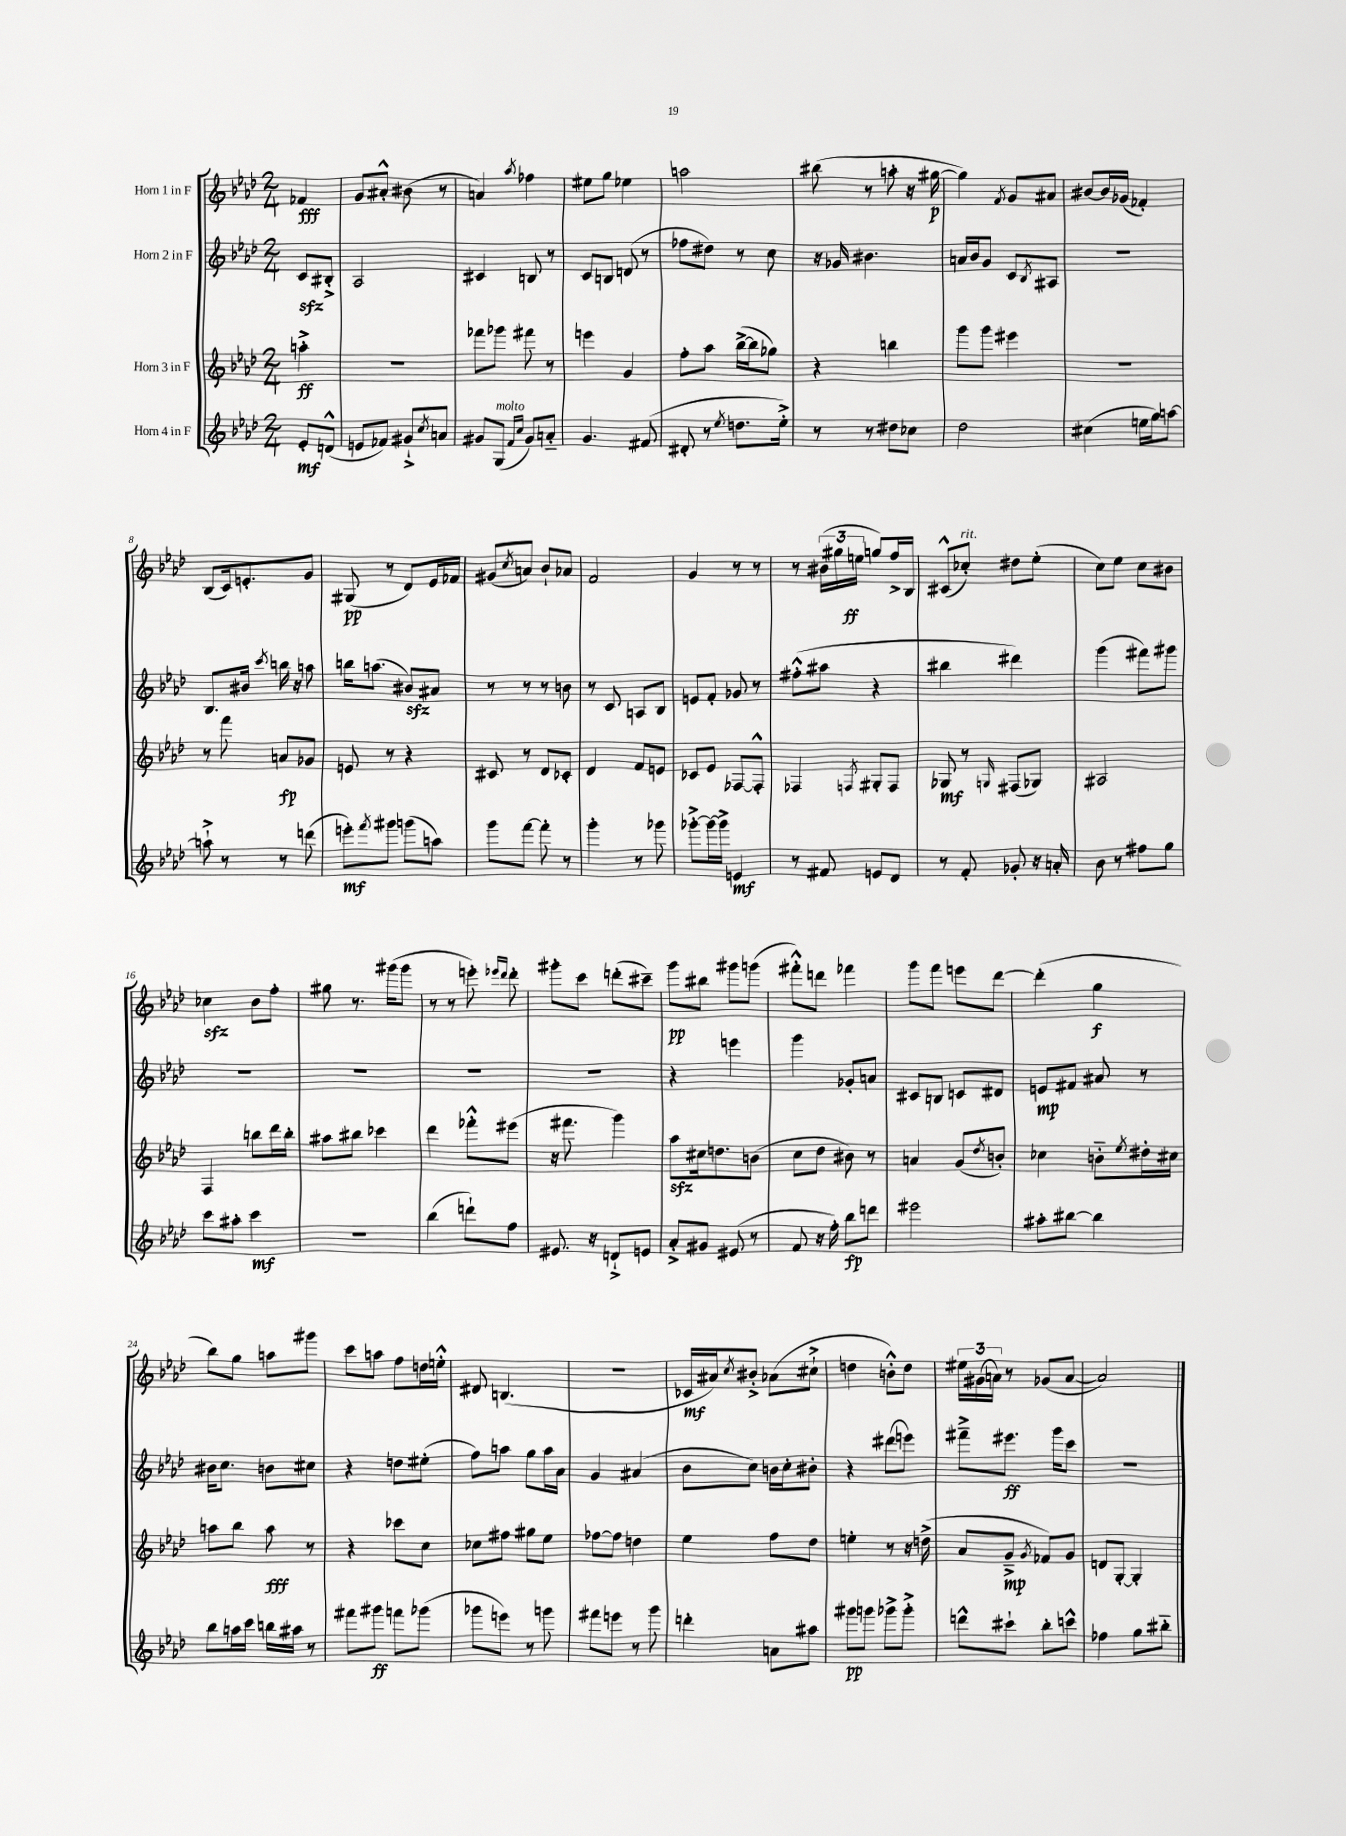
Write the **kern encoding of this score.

**kern	**dynam	**kern	**dynam	**kern	**dynam	**kern	**dynam
*part4	*part4	*part3	*part3	*part2	*part2	*part1	*part1
*staff4	*staff4	*staff3	*staff3	*staff2	*staff2	*staff1	*staff1
*I"Horn 4 in F	*	*I"Horn 3 in F	*	*I"Horn 2 in F	*	*I"Horn 1 in F	*
*clefG2	*	*clefG2	*	*clefG2	*	*clefG2	*
*k[b-e-a-d-]	*	*k[b-e-a-d-]	*	*k[b-e-a-d-]	*	*k[b-e-a-d-]	*
*M2/4	*	*M2/4	*	*M2/4	*	*M2/4	*
=	=	=	=	=	=	=	=
8e-'/L	mf	4aan'^\	ff	8czz/L	.	4f-X/	fff
(8dn^^/J	.	.	.	8B#X'^/J	.	.	.
=1	=1	=1	=1	=1	=1	=1	=1
8en/L	.	2r	.	2A-/	.	8g/L	.
8f-X/J)	.	.	.	.	.	8a#X'^^/J	.
8g#X`^/L	.	.	.	.	.	(8b#X\	.
8qcc/	.	.	.	.	.	.	.
8an/J	.	.	.	.	.	8r	.
=2	=2	=2	=2	=2	=2	=2	=2
8g#X/L	.	8fff-X\L	.	4c#X/	.	4an/)	.
!LO:TX:a:i:t=molto	!	!	!	!	!	!	!
(8G/J	.	8ggg-X\J	.	.	.	.	.
16qqf/LL	.	.	.	.	.	.	.
16qqcc/JJ	.	.	.	.	.	8qaa-/	.
8g#/L)	.	8fff#X\	.	8Bn/	.	4ff-X\	.
8an/J	.	8r	.	8r	.	.	.
=3	=3	=3	=3	=3	=3	=3	=3
4.g/	.	4eeen\	.	8c/L	.	8ee#X\L	.
.	.	.	.	8Bn/J	.	8gg\J	.
.	.	4g/	.	(8dn/	.	4ee-X\	.
(8f#X/	.	.	.	8r	.	.	.
=4	=4	=4	=4	=4	=4	=4	=4
8d#X'/	.	8ff'\L	.	8ff-X\L	.	2aan\	.
8r	.	8aa-\J	.	8dd#X\J)	.	.	.
8qee-/	.	.	.	.	.	.	.
8.ddn\L	.	([16bb-^\LL	.	8r	.	.	.
.	.	16bb-\J]	.	.	.	.	.
.	.	8gg-X\J)	.	8cc\	.	.	.
16ee-'^\Jk)	.	.	.	.	.	.	.
=5	=5	=5	=5	=5	=5	=5	=5
8r	.	4r	.	16r	.	(8bb#X\	.
.	.	.	.	16g-X/	.	.	.
8r	.	.	.	4.b#X\	.	8r	.
8dd#X\L	.	4bbn\	.	.	.	8aan'\	.
8cc-X\J	.	.	.	.	.	16r	.
.	.	.	.	.	.	[16gg#X\	p
=6	=6	=6	=6	=6	=6	=6	=6
2dd-\	.	8ggg\L	.	16an/LL	.	4gg#\])	.
.	.	.	.	16b-/J	.	.	.
.	.	8ggg\J	.	8g/J	.	.	.
.	.	.	.	.	.	8qf/	.
.	.	4eee#X\	.	8c/L	.	8g/L	.
.	.	.	.	8qB-/	.	.	.
.	.	.	.	8A#X/J	.	8a#X/J	.
=7	=7	=7	=7	=7	=7	=7	=7
(4cc#X\	.	2r	.	2r	.	[8b#X/L	.
.	.	.	.	.	.	16b#/L]	.
.	.	.	.	.	.	(16g-X/JJ	.
16een\LL	.	.	.	.	.	4f-X'/)	.
16gg\J)	.	.	.	.	.	.	.
[8aan\J	.	.	.	.	.	.	.
!!LO:LB:g=z
=8	=8	=8	=8	=8	=8	=8	=8
8aan`^\]	.	8r	.	8.B-/L	.	(8B-/L	.
8r	.	8fff\	.	.	.	16c/k)	.
.	.	.	.	16b#X/Jk	.	8.en'/	.
.	.	.	.	8qccc/	.	.	.
8r	.	8an/L	fp	16bbn\	.	.	.
.	.	.	.	16r	.	.	.
(8dddn\	.	8g-X/J	.	8aan\	.	8g/J	.
=9	=9	=9	=9	=9	=9	=9	=9
8eeen'\L)	mf	8en/	.	16bbn\KL	.	(8G#X/	pp
.	.	.	.	(8.aan\J	.	.	.
8qfff/	.	.	.	.	.	.	.
8ggg#X\J	.	8r	.	.	.	8r	.
(8gggn\L	.	4r	.	8b#Xzz/L)	.	8d-/L)	.
8aan\J)	.	.	.	8a#X/J	.	16e-/L	.
.	.	.	.	.	.	16f-X/JJ	.
=10	=10	=10	=10	=10	=10	=10	=10
8ggg\L	.	8c#X/	.	8r	.	(8g#X/L	.
.	.	.	.	.	.	8qcc/	.
[8fff\J	.	8r	.	8r	.	8an/J)	.
8fff'\]	.	8d-/L	.	8r	.	8b-`/L	.
8r	.	8c-X'/J	.	8bn\	.	8a-X/J	.
=11	=11	=11	=11	=11	=11	=11	=11
4ggg'\	.	4d-/	.	8r	.	2f/	.
.	.	.	.	8c/	.	.	.
8r	.	8f/L	.	8An/L	.	.	.
8ggg-X\	.	8en/J	.	8B-/J	.	.	.
=12	=12	=12	=12	=12	=12	=12	=12
[8ggg-X'^\L	.	8c-X/L	.	8en/L	.	4g/	.
16ggg-\L_	.	8e-/J	.	8f'/J	.	.	.
16ggg-^\JJ]	.	.	.	.	.	.	.
4en/	mf	[8F-X/L	.	8g-X/	.	8r	.
.	.	8F-'^^/J]	.	8r	.	8r	.
=13	=13	=13	=13	=13	=13	=13	=13
8r	.	4F-X/	.	(8ff#X'^^\L	.	8r	.
8f#X/	.	.	.	8aa#X\J	.	(24b#X\LL	.
.	.	.	.	.	.	24gg#X\	.
.	.	.	.	.	.	24een\JJ	ff
.	.	8qFn/	.	.	.	.	.
8en/L	.	8G#X'/L	.	4r	.	8ggn/L)	.
8d-/J	.	8F/J	.	.	.	16ff^/L	.
.	.	.	.	.	.	16B-/JJ	.
=14	=14	=14	=14	=14	=14	=14	=14
8r	.	8G-X/	mf	4bb#X\	.	(8c#X^^/L	.
!	!	!	!	!	!	!LO:TX:a:i:t=rit.	!
8f'/	.	8r	.	.	.	8cc-X'/J)	.
.	.	16qqGn/	.	.	.	.	.
8g-X'/	.	(8F#X/L	.	4ddd#X\)	.	8dd#X\L	.
16r	.	8G-X/J)	.	.	.	(8ee-'\J	.
16an'/	.	.	.	.	.	.	.
=15	=15	=15	=15	=15	=15	=15	=15
8b-\	.	2A#X/	.	(4ggg\	.	8cc\L)	.
8r	.	.	.	.	.	8ee-\J	.
8ff#X\L	.	.	.	8fff#X\L)	.	8cc\L	.
8gg\J	.	.	.	8ggg#X\J	.	8b#X\J	.
!!LO:LB:g=z
=16	=16	=16	=16	=16	=16	=16	=16
8ccc\L	.	4F/	.	2r	.	4cc-Xzz\	.
8aa#X'\J	.	.	.	.	.	.	.
4ccc\	mf	8bbn\L	.	.	.	8b-\L	.
.	.	16ddd-\L	.	.	.	8ff'\J	.
.	.	16bb'\JJ	.	.	.	.	.
=17	=17	=17	=17	=17	=17	=17	=17
2r	.	8aa#X\L	.	2r	.	8gg#X\	.
.	.	8bb#X\J	.	.	.	8.r	.
.	.	4ccc-X\	.	.	.	.	.
.	.	.	.	.	.	(16ggg#X\KL	.
.	.	.	.	.	.	8ggg#\J	.
=18	=18	=18	=18	=18	=18	=18	=18
(4bb-\	.	4ddd-\	.	2r	.	8r	.
.	.	.	.	.	.	8r	.
8dddn`\L)	.	8fff-X'^^\L	.	.	.	8eeen'\)	.
.	.	.	.	.	.	16qqeee-X/LL	.
.	.	.	.	.	.	16qqddd-/JJ	.
8ff\J	.	(8eee#X\J	.	.	.	8ddd-'\	.
=19	=19	=19	=19	=19	=19	=19	=19
8.e#X/	.	16r	.	2r	.	8ggg#X'\L	.
.	.	8.fff#X\	.	.	.	.	.
.	.	.	.	.	.	8ccc\J	.
16r	.	.	.	.	.	.	.
8dn`^/L	.	4ggg\)	.	.	.	(8dddn'\L	.
8en/J	.	.	.	.	.	8ccc#X~\J)	.
=20	=20	=20	=20	=20	=20	=20	=20
8a-'^/L	.	8aa-zz\L	.	4r	.	8ggg\L	pp
8g#X/J	.	16cc#X\k	.	.	.	8bb#X\J	.
.	.	8.ddn\	.	.	.	.	.
(8e#X/	.	.	.	4eeen\	.	8ggg#X\L	.
8r	.	(8bn\J	.	.	.	(8gggn\J	.
=21	=21	=21	=21	=21	=21	=21	=21
8f/	.	8cc\L	.	4ggg\	.	8fff#X'^^\L)	.
16r	.	8dd-\J	.	.	.	8dddn\J	.
16ff'\)	.	.	.	.	.	.	.
8bb-\L	fp	8b#X\)	.	8g-X'/L	.	4fff-X\	.
8dddn\J	.	8r	.	8an/J	.	.	.
=22	=22	=22	=22	=22	=22	=22	=22
2eee#X\	.	4an/	.	8c#X/L	.	8ggg\L	.
.	.	.	.	8Bn/J	.	8fff\J	.
.	.	(8g/L	.	8cn/L	.	8eeen\L	.
.	.	8qdd-/	.	.	.	.	.
.	.	8bn'/J)	.	8d#X/J	.	[8ddd-\J	.
=23	=23	=23	=23	=23	=23	=23	=23
8aa#X'\L	.	4cc-X\	.	8en/L	mp	(4ddd-'\]	.
[8bb#X\J	.	.	.	8f#X/J	.	.	.
4bb#\]	.	8bn\L	.	8a#X/	.	4gg\	f
.	.	8qee-/	.	.	.	.	.
.	.	16dd#X'\L	.	8r	.	.	.
.	.	16cc#X\JJ	.	.	.	.	.
!!LO:LB:g=z
=24	=24	=24	=24	=24	=24	=24	=24
8bb-\L	.	8aan\L	.	16b#X\KL	.	8bb-\L)	.
.	.	.	.	8.cc\J	.	.	.
16aan\L	.	8bb-\J	.	.	.	8gg\J	.
16ccc\JJ	.	.	.	.	.	.	.
16bbn\LL	.	8aa\	fff	8bn\L	.	8aan\L	.
16aa#X\JJ	.	.	.	.	.	.	.
8r	.	8r	.	8cc#X\J	.	8ggg#X\J	.
=25	=25	=25	=25	=25	=25	=25	=25
8fff#X\L	.	4r	.	4r	.	8ccc\L	.
8ggg#X\J	ff	.	.	.	.	8aan\J	.
8fffn\L	.	8ccc-X\L	.	8ddn\L	.	8ff\L	.
(8ggg-X\J	.	8cc\J	.	(8ee#X'\J	.	16ddn\L	.
.	.	.	.	.	.	16een'^^\JJ	.
=26	=26	=26	=26	=26	=26	=26	=26
8ggg-X\L	.	8cc-X\L	.	8ff\L)	.	8d#X/	.
8eeen\J)	.	8ff#X\J	.	8aan\J	.	(4.Bn/	.
8r	.	8gg#X\L	.	8gg\L	.	.	.
8gggn\	.	8ee-\J	.	16aa\L	.	.	.
.	.	.	.	16a-\JJ	.	.	.
=27	=27	=27	=27	=27	=27	=27	=27
8fff#X\L	.	[8ff-X\L	.	4g/	.	2r	.
8eeen\J	.	8ff-\J]	.	.	.	.	.
8r	.	4ddn\	.	(4a#X/	.	.	.
8ggg\	.	.	.	.	.	.	.
=28	=28	=28	=28	=28	=28	=28	=28
4dddn'\	.	4ee-\	.	8b-\L	.	16c-X/LL	mf
.	.	.	.	.	.	16a#X/J)	.
.	.	.	.	.	.	8qcc/	.
.	.	.	.	8cc\J)	.	8b#X'^/J	.
8an\L	.	8ff\L	.	16bn\LL	.	(8a-X\L	.
.	.	.	.	16cc'\J	.	.	.
8aa#X\J	.	8dd-\J	.	8b#X'\J	.	8cc#X`^\J	.
=29	=29	=29	=29	=29	=29	=29	=29
8ggg#X\L	pp	4een'\	.	4r	.	4ddn\	.
8gggn\J	.	.	.	.	.	.	.
8ggg-X^\L	.	8r	.	(8ddd#X\L	.	8bn'^^\L)	.
8ggg-'^\J	.	16r	.	8eeen\J)	.	8dd\J	.
.	.	(16ddn^\	.	.	.	.	.
=30	=30	=30	=30	=30	=30	=30	=30
8dddn^^\L	.	8a-/L	.	8fff#X~^\L	.	24ee#X\LL	.
.	.	.	.	.	.	(24g#X\	.
.	.	.	.	.	.	24an\JJ)	.
8ccc#X`\J	.	8g~^/J	mp	8.eee#X\J	ff	8r	.
.	.	8qg/	.	.	.	.	.
8bb-'\L	.	8f-X/L)	.	.	.	(8g-X/L	.
.	.	.	.	16ggg\KL	.	.	.
8cccn^^\J	.	8g/J	.	8ccc\J	.	[8a/J	.
=31	=31	=31	=31	=31	=31	=31	=31
4ff-X\	.	8dn/L	.	2r	.	2a/])	.
.	.	[8G'/J	.	.	.	.	.
8gg\L	.	4G'/]	.	.	.	.	.
8bb#X\J	.	.	.	.	.	.	.
==	==	==	==	==	==	==	==
*-	*-	*-	*-	*-	*-	*-	*-
